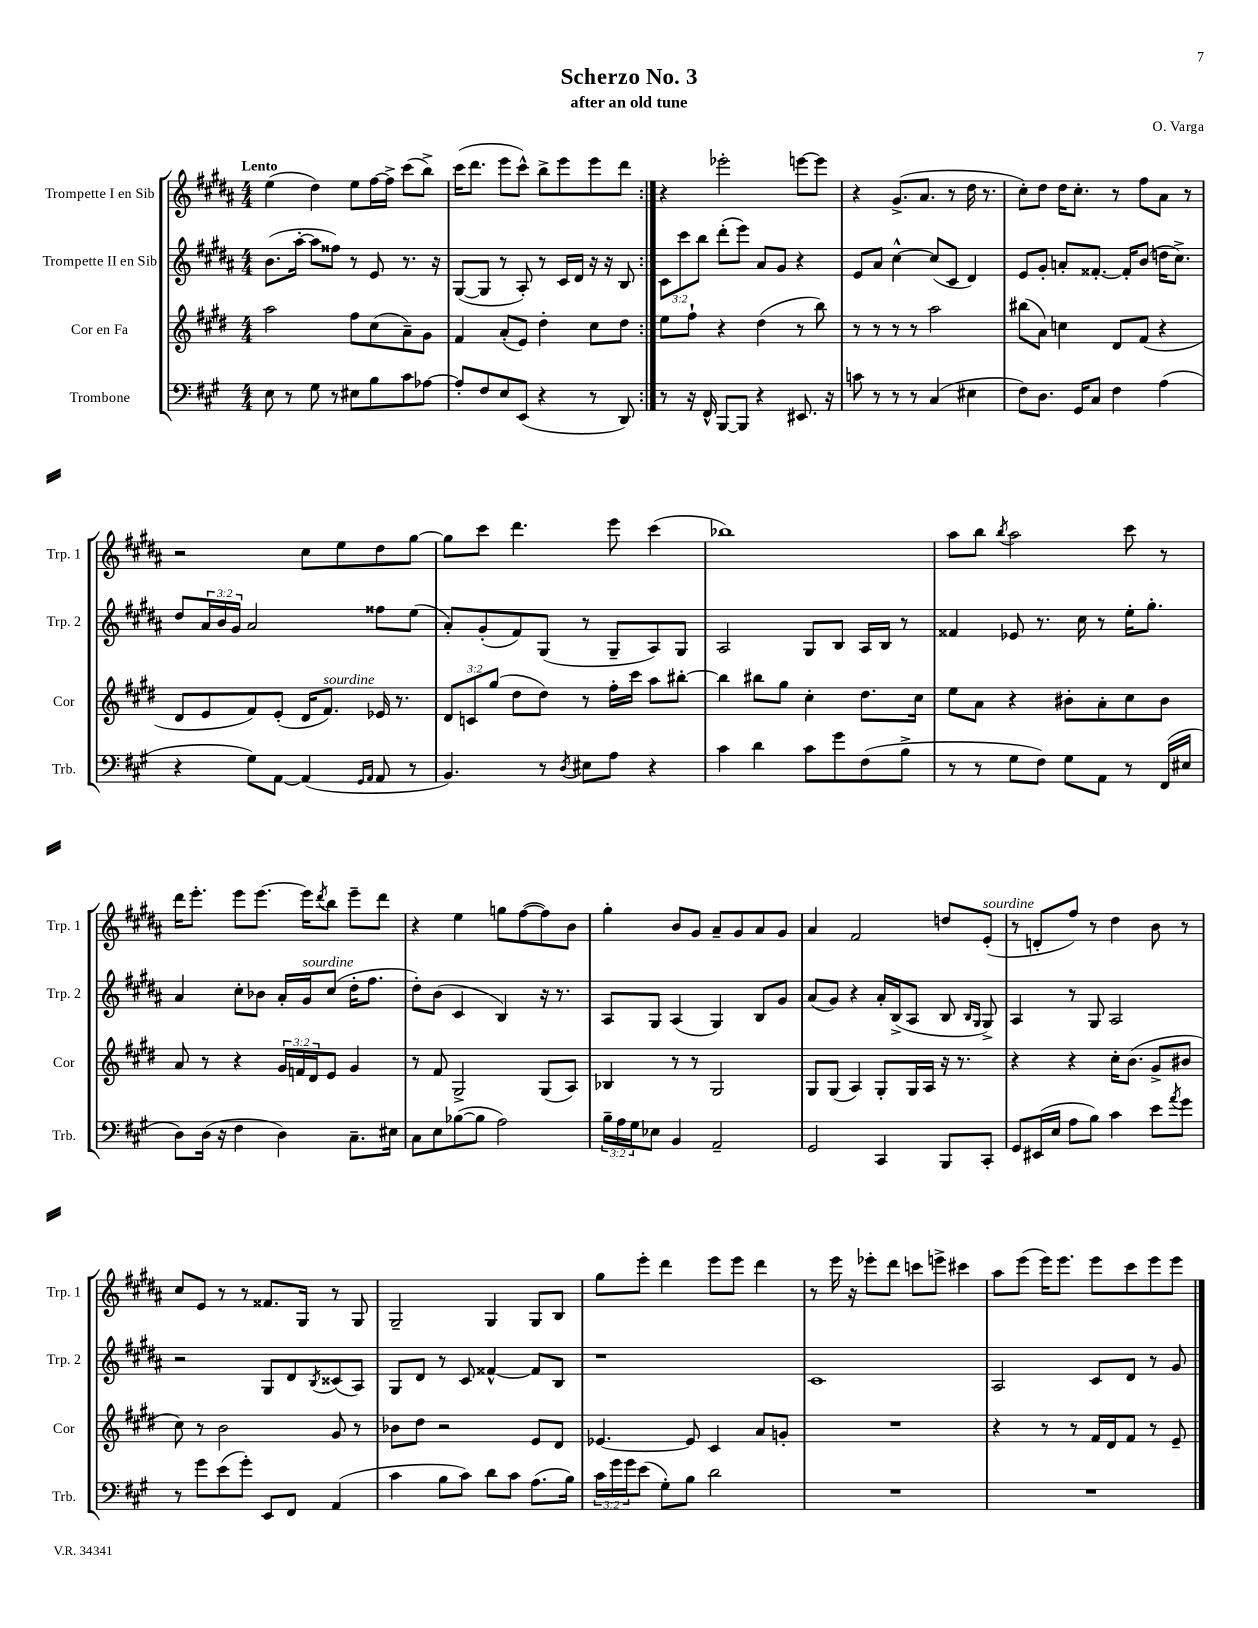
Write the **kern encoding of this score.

**kern	**kern	**kern	**kern
*part4	*part3	*part2	*part1
*staff4	*staff3	*staff2	*staff1
*I"Trombone	*I"Cor en Fa	*I"Trompette II en Sib	*I"Trompette I en Sib
*I'Trb.	*I'Cor	*I'Trp. 2	*I'Trp. 1
*clefF4	*clefG2	*clefG2	*clefG2
*k[f#c#g#]	*k[f#c#g#d#]	*k[f#c#g#d#a#]	*k[f#c#g#d#a#]
*M4/4	*M4/4	*M4/4	*M4/4
=1	=1	=1	=1
!	!	!	!LO:TX:a:B:t=Lento
8E\	2aa\	(8.b\L	(4ee\
8r	.	.	.
.	.	[16aa#'\Jk	.
8G#\	.	8aa#\L]	4dd#\)
8r	.	8ff##X\J)	.
8E#X\L	8ff#\L	8r	8ee\L
8B\	(8cc#\	8e/	[16ff#\L
.	.	.	16ff#^\JJ]
8c#\	8a~\)	8.r	(8ccc#\L
[8A-X\J	8g#\J	.	8bb^\J)
.	.	16r	.
=2	=2	=2	=2
8A-'/L]	4f#/	([8G#/L	(16ccc#\KL
.	.	.	8.ddd#\J
8F#/	.	8G#/J]	.
8E/	(8a'/L	8r	8eee\L
(8EE/J	8e/J)	8A#'/)	8ccc#^^\J)
4r	4dd#'\	8r	8bb^\L
.	.	16c#/LL	8eee\
.	.	16d#/JJ	.
8r	8cc#\L	16r	8eee\
.	.	16r	.
8DD/)	8dd#\J	8B/	8ddd#\J
=3:|!	=3:|!	=3:|!	=3:|!
8r	8ee\L	12c#\L	4r
.	.	12ccc#\	.
16r	8ff#`\J	.	.
.	.	12bb\J	.
16FF#^^/	.	.	.
[8BBB/L	4r	(8ddd#'\L	2eee-X'\
8BBB/J]	.	8eee\J)	.
4r	(4dd#\	8a#/L	.
.	.	8g#/J	.
8.EE#X/	8r	4r	[8eeen\L
.	8bb\)	.	8eee\J]
16r	.	.	.
=4	=4	=4	=4
8cn\	8r	8e/L	4r
8r	8r	8a#/J	.
8r	8r	[4cc#^^\	(8.g#^/L
8r	8r	.	.
.	.	.	8.a#/J
(4C#/	2aa\	(8cc#/L]	.
.	.	8c#/J	8r
4E#X\	.	4d#/)	16dd#\
.	.	.	8.r
=5	=5	=5	=5
8F#\L)	(8bb#X\L	8e/L	8cc#'\L)
8.D\J	8a\J)	8g#'/J	8dd#\J
.	4ccn\	8an'/L	16dd#\KL
16GG#/KL	.	.	8.cc#'\J
8C#/J	.	[8.f##X'/J	.
4F#\	8d#/L	.	8r
.	.	16f##'/KL]	.
.	(8f#/J	(8b/J	8ff#\L
(4A\	4r	16ddn\KL	8a#\J
.	.	8.cc#^\J)	.
.	.	.	8r
!!LO:LB:g=z
=6	=6	=6	=6
4r	8d#/L	8dd#/L	2r
.	8e/	24a#/L	.
.	.	24b/	.
.	.	24g#/JJ	.
8G#\L)	8f#/)	2a#/	.
[8AA\J	(8e'/J	.	.
(4AA/]	16d#/KL	.	8cc#\L
!	!LO:TX:a:i:t=sourdine	!	!
.	8.f#/J)	.	.
.	.	.	8ee\
16qqGG#/LL	.	.	.
16qqAA/JJ	.	.	.
8AA/	16e-X/	8ff##X\L	8dd#\
.	8.r	.	.
8r	.	(8ee\J	[8gg#\J
=7	=7	=7	=7
4.BB/)	12d#/L	8a#'/L)	8gg#\L]
.	12cn/	.	.
.	.	(8g#'/	8ccc#\J
.	(12gg#/J	.	.
.	8dd#\L	8f#/)	4.ddd#\
8r	8dd#\J)	(8G#/J	.
8qD/	.	.	.
8E#X\L	8r	8r	.
8A\J	16ff#'\LL	8G#~/L	8eee\
.	16ccc#\JJ	.	.
4r	8aa\L	8A#/)	(4ccc#\
.	[8bb#X'\J	8G#/J	.
=8	=8	=8	=8
4c#\	4bb#\]	2A#/	1bb-X)
4d\	8bb#X\L	.	.
.	8gg#\J	.	.
8c#\L	4cc#'\	8G#/L	.
8g#\	.	8B/J	.
(8F#\	8.dd#\L	16A#/LL	.
.	.	16B/JJ	.
8B^\J	.	8r	.
.	16cc#\Jk	.	.
=9	=9	=9	=9
8r	8ee\L	4f##X/	8aa#\L
8r	8a\J	.	8bb\J
.	.	.	8qbb/
8G#\L	4r	8e-X/	2aa#\
8F#\J)	.	8.r	.
8G#\L	8b#X'\L	.	.
.	.	16cc#\	.
8AA\J	8a'\	8r	.
8r	8cc#\	16ee'\KL	8ccc#\
.	.	8.gg#'\J	.
(16FF#/LL	8b#\J	.	8r
16E#X/JJ	.	.	.
!!LO:LB:g=z
=10	=10	=10	=10
8D\L)	8a/	4a#/	16ddd#\KL
.	.	.	8.eee'\J
(16D\Jk	8r	.	.
16r	.	.	.
4F#\	4r	8cc#'\L	8eee\L
.	.	8b-X\J	[8.eee\J
4D\)	24g#/LL	16a#'/LL	.
.	24fn/	.	.
!	!	!LO:TX:a:i:t=sourdine	!
.	.	16g#/J	16eee\KL]
.	24d#/J	.	.
.	.	.	8qddd#/
.	8e/J	(8cc#/J	8bb\J
8.C#~\L	4g#/	16dd#'\KL	8eee~\L
.	.	8.ff#\J	.
.	.	.	8ddd#\J
16E#X\Jk	.	.	.
=11	=11	=11	=11
8C#\L	8r	8dd#'\L)	4r
8E\	8f#/	(8b\J	.
([8B-X\	2G#^/	4c#/	4ee\
8B-\J]	.	.	.
2A\)	.	4B/)	8ggn\L
.	.	.	([8ff#\
.	(8G#/L	16r	8ff#\])
.	.	8.r	.
.	8A/J)	.	8b\J
=12	=12	=12	=12
24B~\LL	4B-X/	8A#/L	4gg#'\
24A\	.	.	.
24G#\J	.	.	.
8E-X\J	.	8G#/J	.
4BB/	8r	(4A#/	8b/L
.	8r	.	8g#/J
2AA~/	2G#/	4G#/)	8a#~/L
.	.	.	8g#/
.	.	8B/L	8a#/
.	.	8g#/J	8g#/J
=13	=13	=13	=13
2GG#/	8G#/L	(8a#/L	4a#/
.	(8G#/J	8g#/J)	.
.	4A/)	4r	2f#/
4CC#/	8G#'/L	16a#'/LL	.
.	.	(16B^/J	.
.	16G#/L	8A#/J	.
.	16A/JJ	.	.
8BBB/L	16r	8B/	8ddn/L
.	8.r	.	.
.	.	16qqB/LL	.
.	.	16qqG#/JJ	.
!	!	!	!LO:TX:a:i:t=sourdine
8CC#'/J	.	8G#^/)	(8e'/J
=14	=14	=14	=14
8GG#/L	4r	4A#/	8r
(16EE#X/L	.	.	8dn'/L
16E/JJ	.	.	.
8A\L	4r	8r	8ff#/J)
8B\J)	.	8G#/	8r
4c#\	16cc#'\KL	2A#/	4dd#\
.	(8.b\J	.	.
8e\L	8g#^/L	.	8b\
8qa/	.	.	.
8g#\J	8b#X/J	.	8r
!!LO:LB:g=z
=15	=15	=15	=15
8r	8cc#\)	2r	8cc#/L
8g#\L	8r	.	8e/J
(8e\	2b\	.	8r
8g#'\J)	.	.	8r
8EE/L	.	8G#/L	8.f##X/L
8FF#/J	.	8d#/	.
.	.	.	16G#/Jk
.	.	8qB/	.
(4AA/	8g#/	(8c##X/	8r
.	8r	8A#/J)	8G#/
=16	=16	=16	=16
4c#\	8b-X\L	8G#/L	2G#~/
.	8dd#\J	8d#/J	.
8B\L	2r	8r	.
8c#\J)	.	8c#/	.
8d\L	.	[4f##X^^/	4G#/
8c#\J	.	.	.
(8.A\L	8e/L	8f##/L]	8G#/L
.	8d#/J	8B/J	8B/J
16B\Jk)	.	.	.
=17	=17	=17	=17
24c#\LL	[4.e-X/	1r	8gg#\L
24g#\	.	.	.
24g#\J	.	.	.
(8e\J	.	.	8eee'\J
8G#'\L)	.	.	4ddd#\
8B\J	8e-/]	.	.
2d\	4c#/	.	8eee\L
.	.	.	8eee\J
.	8a/L	.	4ddd#\
.	8gn'/J	.	.
=18	=18	=18	=18
1r	1r	1c#	8r
.	.	.	16eee\
.	.	.	16r
.	.	.	8eee-X'\L
.	.	.	8ddd#\J
.	.	.	8cccn\L
.	.	.	8eeen^\J
.	.	.	4ccc#X\
=19	=19	=19	=19
1r	4r	2A#/	8aa#\L
.	.	.	(8eee\J
.	8r	.	16eee\KL)
.	.	.	8.eee\J
.	8r	.	.
.	16f#/LL	8c#/L	8eee\L
.	16d#/J	.	.
.	8f#/J	8d#/J	8ccc#\
.	8r	8r	8eee\
.	8e~/	8g#/	8eee\J
==	==	==	==
*-	*-	*-	*-
